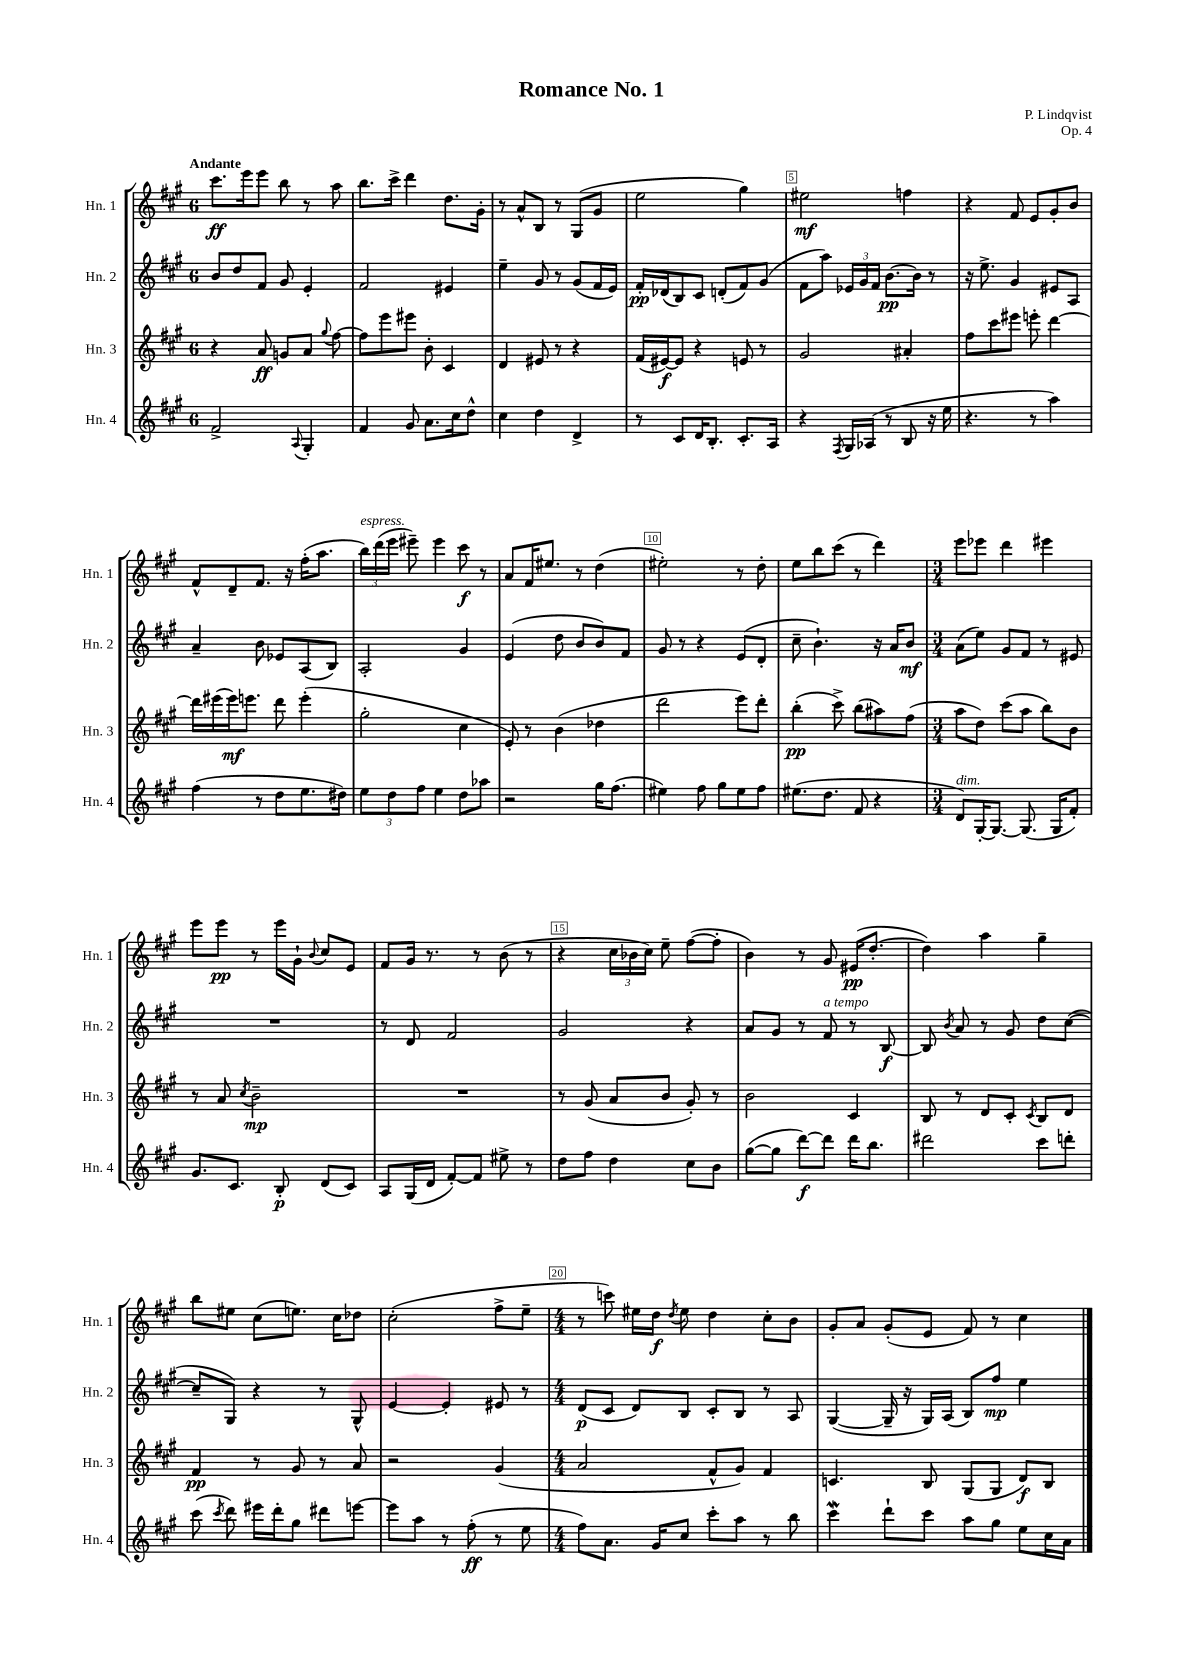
\header { title = "Romance No. 1" composer = "P. Lindqvist" opus = "Op. 4" }
<<
\new StaffGroup <<
\new Staff = "s0" \with { instrumentName = "Hn. 1" shortInstrumentName = "Hn. 1" } {
    \clef treble \key a \major \once \override Staff.TimeSignature.style = #'single-digit \time 6/8 \tempo "Andante"
    \autoBeamOff cis'''8.[\ff e'''16 e'''8] b''8 r8 a''8 |
    b''8.[ cis'''16]-> d'''4 d''8.[ gis'16]-. |
    r8 a'8[-^ b8] r8 gis8[( gis'8] |
    e''2 gis''4) |
    eis''2\mf f''4 |
    r4 fis'8 e'8[ gis'8-. b'8] |
    fis'8[-^ d'8-- fis'8.] r16 fis''16[-.( a''8.] |
    \tuplet 3/2 { b''16[^\markup { \italic "espress." }) d'''16( e'''16] } eis'''8--) eis'''4 cis'''8\f r8 |
    a'8[ fis'16 eis''8.] r8 d''4( |
    eis''2-.) r8 d''8-. |
    e''8[ b''8 cis'''8]( r8 d'''4) |
    \numericTimeSignature \time 3/4 e'''8[ ees'''8] d'''4 eis'''4 |
    e'''8[ e'''8]\pp r8 e'''16[ gis'16]-! \appoggiatura { b'8 } cis''8[ e'8] |
    fis'8[ gis'16] r8. r8 b'8( r8 |
    r4 \tuplet 3/2 { cis''16[ bes'16 cis''16]) } e''8-- fis''8[~( fis''8]-. |
    b'4) r8 gis'8 eis'16[\pp( d''8.]~-. |
    d''4) a''4 gis''4-- |
    b''8[ eis''8] cis''8[( e''8.]) cis''16[ des''8] |
    cis''2-.( fis''8[-> e''8]-- |
    \numericTimeSignature \time 4/4 r8 c'''8) eis''16[ d''16]\f \acciaccatura { d''8 } eis''8 d''4 cis''8[-. b'8] |
    gis'8[-. a'8] gis'8[-.( e'8] fis'8) r8 cis''4 \bar "|." |
}
\new Staff = "s1" \with { instrumentName = "Hn. 2" shortInstrumentName = "Hn. 2" } {
    \clef treble \key a \major \once \override Staff.TimeSignature.style = #'single-digit \time 6/8
    \autoBeamOff b'8[ d''8 fis'8] gis'8 e'4-. |
    fis'2 eis'4 |
    e''4-- gis'8 r8 gis'8[( fis'16 e'16]) |
    fis'16[-.\pp des'16( b8) cis'8] d'8[-.( fis'8) gis'8]( |
    fis'8[ a''8]) \tuplet 3/2 { ees'16[ gis'16 fis'16] } b'8.[~\pp b'16] r8 |
    r16 e''8.-> gis'4 eis'8[ a8] |
    a'4-- b'8 ees'8[ a8( b8]) |
    a2-. gis'4 |
    e'4( d''8 b'8[ b'8) fis'8] |
    gis'8 r8 r4 e'8[( d'8]-. |
    cis''8-- b'4.-!) r16 a'16[ b'8]\mf |
    \numericTimeSignature \time 3/4 a'8[( e''8]) gis'8[ fis'8] r8 eis'8 |
    R2. |
    r8 d'8 fis'2 |
    gis'2 r4 |
    a'8[ gis'8] r8 fis'8^\markup { \italic "a tempo" } r8 b8~\f |
    b8 \acciaccatura { b'8 } a'8 r8 gis'8 d''8[ cis''8]~( |
    cis''8[-- gis8]) r4 r8 gis8-^ |
    e'4~ e'4-. eis'8 r8 |
    \numericTimeSignature \time 4/4 d'8[\p( cis'8] d'8[) b8] cis'8[-. b8] r8 a8 |
    gis4~( gis16-- r16 gis16[) a16]( b8[) fis''8]\mp e''4 \bar "|." |
}
\new Staff = "s2" \with { instrumentName = "Hn. 3" shortInstrumentName = "Hn. 3" } {
    \clef treble \key a \major \once \override Staff.TimeSignature.style = #'single-digit \time 6/8
    \autoBeamOff r4 a'8\ff g'8[ a'8] \appoggiatura { gis''8 } fis''8~ |
    fis''8[ e'''8 eis'''8] b'8-. cis'4 |
    d'4 eis'8 r8 r4 |
    fis'16[( eis'16~\f) eis'8] r4 e'8 r8 |
    gis'2 ais'4-. |
    fis''8[ cis'''8 eis'''8] e'''8-. d'''4~ |
    d'''16[ eis'''16( eis'''16\mf) e'''8.] d'''8 e'''4-.( |
    gis''2-. cis''4 |
    e'8-.) r8 b'4( des''4 |
    d'''2 e'''8[) d'''8]-. |
    b''4-.\pp( cis'''8->) b''8[( ais''8) fis''8]( |
    \numericTimeSignature \time 3/4 a''8[ d''8]) cis'''8[( a''8] b''8[) b'8] |
    r8 a'8 \acciaccatura { cis''8 } b'2--\mp |
    R2. |
    r8 gis'8( a'8[ b'8] gis'8-.) r8 |
    b'2 cis'4 |
    b8 r8 d'8[ cis'8]-. \acciaccatura { cis'8 } b8[ d'8] |
    fis'4\pp r8 gis'8 r8 a'8 |
    r2 gis'4( |
    \numericTimeSignature \time 4/4 a'2 fis'8[-^ gis'8]) fis'4 |
    c'4. b8 gis8[( gis8] d'8[\f) b8] \bar "|." |
}
\new Staff = "s3" \with { instrumentName = "Hn. 4" shortInstrumentName = "Hn. 4" } {
    \clef treble \key a \major \once \override Staff.TimeSignature.style = #'single-digit \time 6/8
    \autoBeamOff fis'2-> \appoggiatura { a8 } gis4-. |
    fis'4 gis'8 a'8.[ cis''16 d''8]-^ |
    cis''4 d''4 d'4-> |
    r8 cis'8[ d'16 b8.]-. cis'8.[-. a16] |
    r4 \acciaccatura { fis8 } gis16[ aes16]( r8 b8 r16 e''16 |
    r4. r8 a''4) |
    fis''4( r8 d''8[ e''8. dis''16]) |
    \tuplet 3/2 { e''8[ d''8 fis''8] } e''4 d''8[ aes''8] |
    r2 gis''16[ fis''8.]( |
    eis''4) fis''8 gis''8[ eis''8 fis''8] |
    eis''8.[( d''8.] fis'8 r4 |
    \numericTimeSignature \time 3/4 d'8[^\markup { \italic "dim." }) gis16~-. gis8.]~ gis8.( gis16[ fis'8]-.) |
    gis'8.[ cis'8.] b8-.\p d'8[( cis'8]) |
    a8[ gis16( d'16] fis'8[~-.) fis'8] eis''8-> r8 |
    d''8[ fis''8] d''4 cis''8[ b'8] |
    gis''8[~( gis''8] d'''8[~\f) d'''8] d'''16[ b''8.] |
    dis'''2 cis'''8[ d'''8]-. |
    cis'''8( \acciaccatura { cis'''8 } d'''8) eis'''16[ d'''16-. gis''8] dis'''8[ e'''8]~ |
    e'''8[ a''8] r8 fis''8-.\ff( r8 e''8 |
    \numericTimeSignature \time 4/4 fis''8[) a'8.] gis'16[ cis''8] cis'''8[-. a''8] r8 b''8 |
    cis'''4\mordent d'''8[-! cis'''8] a''8[ gis''8] e''8[ cis''16 a'16] \bar "|." |
}
>>
>>
\layout { \context { \Score \override BarNumber.break-visibility = ##(#f #t #t) barNumberVisibility = #(every-nth-bar-number-visible 5) \override BarNumber.stencil = #(make-stencil-boxer 0.1 0.3 ly:text-interface::print) } }
